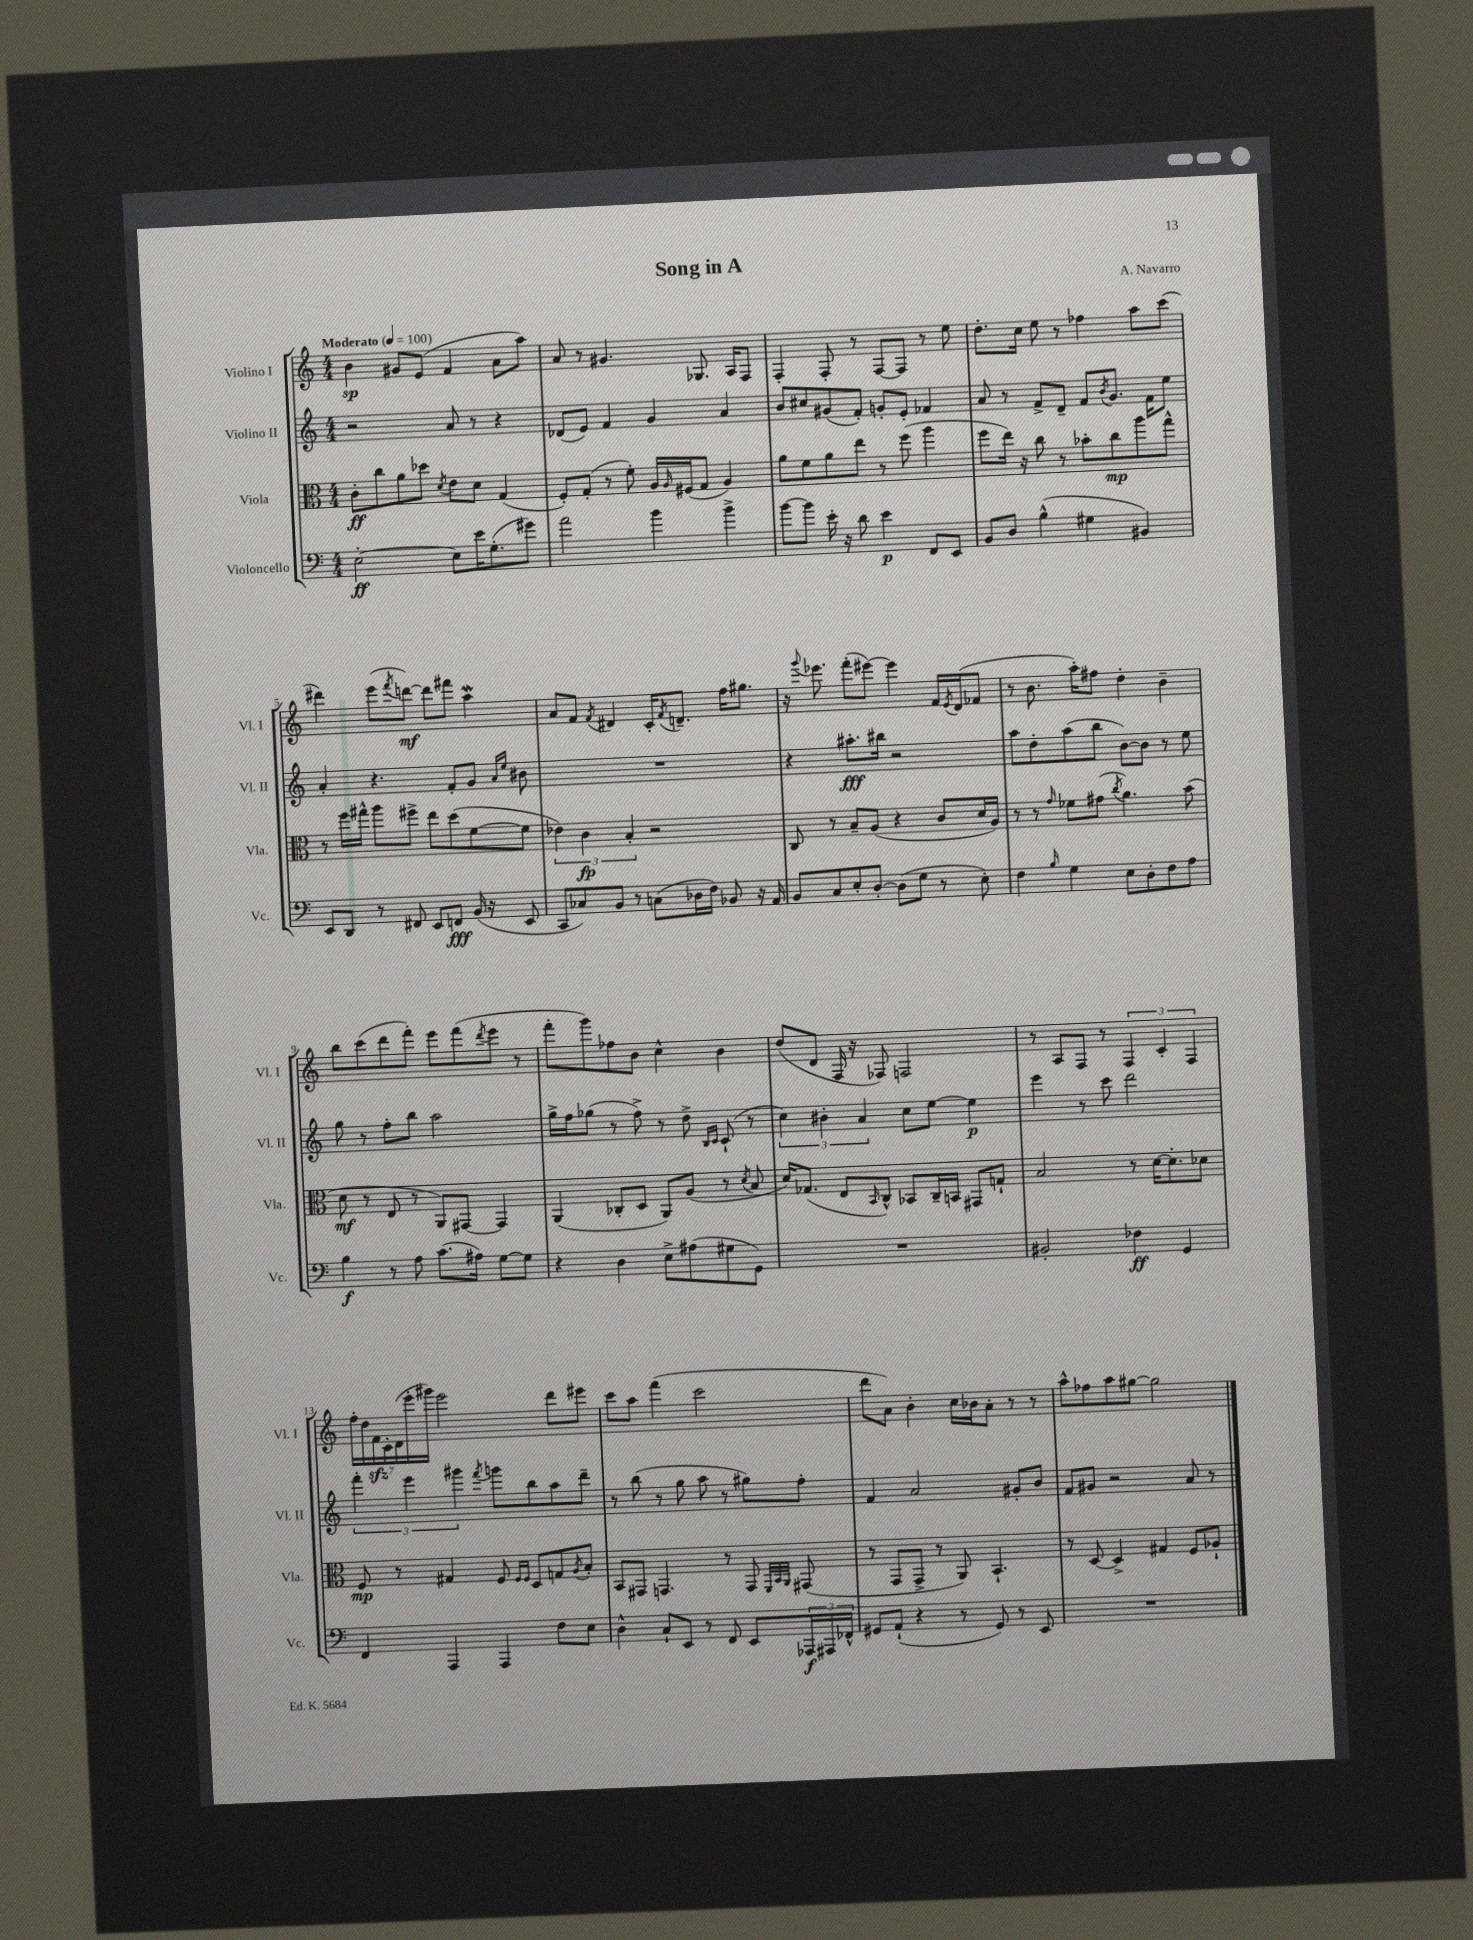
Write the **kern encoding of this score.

**kern	**dynam	**kern	**dynam	**kern	**dynam	**kern	**dynam
*part4	*part4	*part3	*part3	*part2	*part2	*part1	*part1
*staff4	*staff4	*staff3	*staff3	*staff2	*staff2	*staff1	*staff1
*I"Violoncello	*	*I"Viola	*	*I"Violino II	*	*I"Violino I	*
*I'Vc.	*	*I'Vla.	*	*I'Vl. II	*	*I'Vl. I	*
*clefF4	*	*clefC3	*	*clefG2	*	*clefG2	*
*k[]	*	*k[]	*	*k[]	*	*k[]	*
*M4/4	*	*M4/4	*	*M4/4	*	*M4/4	*
*MM100	*	*MM100	*	*MM100	*	*MM100	*
=1	=1	=1	=1	=1	=1	=1	=1
!	!	!	!	!	!	!LO:TX:a:B:t=Moderato	!
[2E'\	ff	8c'\L	ff	2r	.	4b\	sp
.	.	8cc\	.	.	.	.	.
.	.	8a\	.	.	.	8g#X/L	.
.	.	8dd-X\J	.	.	.	(8e/J	.
.	.	8qd/	.	.	.	.	.
8E\L]	.	8e\L	.	8a/	.	4f/	.
16e\K	.	8d\J	.	8r	.	.	.
(8.G'\	.	.	.	.	.	.	.
.	.	(4G/	.	4r	.	8a\L	.
8g#X\J)	.	.	.	.	.	8aa\J)	.
=2	=2	=2	=2	=2	=2	=2	=2
2a\	.	8F'/L)	.	(8d-X/L	.	8a/	.
.	.	(8G'/J	.	8e/J)	.	8r	.
.	.	8r	.	4f/	.	4.g#X/	.
.	.	8f'\)	.	.	.	.	.
4b\	.	16A/LL	.	4g/	.	.	.
.	.	16qqA/	.	.	.	.	.
.	.	(16F#X/J	.	.	.	.	.
.	.	8G/J	.	.	.	8.G-X/	.
4b^\	.	4A/)	.	4a/	.	.	.
.	.	.	.	.	.	16A/KL	.
.	.	.	.	.	.	8F/J	.
=3	=3	=3	=3	=3	=3	=3	=3
[8b\L	.	8a\L	.	8b/L	.	4F'/	.
8b\J]	.	8f\	.	8cc#X/	.	.	.
16e'\	.	8a\	.	(8g#X/	.	8F'/	.
16r	.	.	.	.	.	.	.
8d\	.	8ee\J	.	8f'/J)	.	8r	.
4e\	p	8r	.	8gn'/L	.	[8F/L	.
.	.	(8ff\	.	8e'/J	.	8F/J]	.
8FF/L	.	4aa\	.	4f-X/	.	8r	.
8EE/J	.	.	.	.	.	8ee\	.
=4	=4	=4	=4	=4	=4	=4	=4
8BB/L	.	8ff\L	.	8a/	.	8.dd'\L	.
8D/J	.	16ee\Jk)	.	8r	.	.	.
.	.	16r	.	.	.	16cc\Jk	.
(4B^^\	.	8cc\	.	8f^/L	.	8ee\	.
.	.	8r	.	8d~/J	.	8r	.
4G#X\	.	8b-X'\L	.	8f/L	.	4ff-X\	.
.	.	.	.	8qb/	.	.	.
.	.	8cc\	mp	8.g/J	.	.	.
4BB#X/)	.	8aa\	.	.	.	8aa\L	.
.	.	.	.	16f\KL	.	.	.
.	.	8gg^^\J	.	8ee\J	.	(8ccc\J	.
!!LO:LB:g=z
=5	=5	=5	=5	=5	=5	=5	=5
8EE/L	.	8r	.	4a'/	.	4ddd#X\)	.
8DD/J	.	16ff\LL	.	.	.	.	.
.	.	16gg#X^^\JJ	.	.	.	.	.
8r	.	8aa\L	.	4.r	.	(8eee\L	.
.	.	.	.	.	.	8qfff/	.
8FF#X/	.	8ff#X^\J	.	.	.	[8dddn\J)	mf
8EE/L	.	8ee\L	.	.	.	8ddd\L]	.
8FFn/J	fff	(8dd\	.	8f'/L	.	8fff#X\J	.
(16BB/	.	[8f\	.	8g/J	.	4aaW\	.
16r	.	.	.	.	.	.	.
.	.	.	.	16qqa/LL	.	.	.
.	.	.	.	16qqee/JJ	.	.	.
8EE/	.	8f\J]	.	8b#X\	.	.	.
=6	=6	=6	=6	=6	=6	=6	=6
8CC/L	.	6e-X\)	.	1r	.	8a/L	.
8C-X/)	.	.	.	.	.	8f/J	.
.	.	6c\	fp	.	.	.	.
.	.	.	.	.	.	8qf/	.
8BB/J	.	.	.	.	.	4d#X/	.
.	.	6B'/	.	.	.	.	.
8r	.	.	.	.	.	.	.
(8Cn\L	.	2r	.	.	.	16c'/KL	.
.	.	.	.	.	.	8qf/	.
.	.	.	.	.	.	8.dn~/J	.
16D-X\L	.	.	.	.	.	.	.
16F\JJ)	.	.	.	.	.	.	.
8BB-X/	.	.	.	.	.	16ff\KL	.
.	.	.	.	.	.	8.gg#X\J	.
16r	.	.	.	.	.	.	.
16AA/	.	.	.	.	.	.	.
=7	=7	=7	=7	=7	=7	=7	=7
8BB/L	.	8C/	.	4r	.	16r	.
.	.	.	.	.	.	8qqggg/	.
.	.	.	.	.	.	8.eee-X\	.
8C/	.	8r	.	.	.	.	.
8E'/	.	8B~/L	.	8.aa#X'\L	fff	(8fff'\L	.
[8D'/J	.	(8A/J	.	.	.	[8eee#X\J)	.
.	.	.	.	16bb#X\Jk	.	.	.
(8D\L]	.	4r	.	2r	.	4eee#\]	.
8G\J	.	.	.	.	.	.	.
8r	.	8c/L	.	.	.	16f/LL	.
.	.	.	.	.	.	8qe/	.
.	.	.	.	.	.	(16d/J	.
8E'\)	.	16d/L	.	.	.	8f-X/J	.
.	.	16A/JJ)	.	.	.	.	.
=8	=8	=8	=8	=8	=8	=8	=8
4F\	.	8r	.	8aa\L	.	8r	.
.	.	8r	.	8dd'\	.	8.b\	.
16qqB/	.	16qqg/	.	.	.	.	.
4G\	.	8f-X\L	.	(8aa\	.	.	.
.	.	.	.	.	.	16aa'\KL)	.
.	.	(8g#X\J	.	8bb\J	.	8ff#X\J	.
.	.	8qcc/	.	.	.	.	.
8E\L	.	4.a\)	.	[8b\L)	.	4dd'\	.
8D'\	.	.	.	8b\J]	.	.	.
8F\	.	.	.	8r	.	4b~\	.
8A\J	.	(8b\	.	8ee\	.	.	.
!!LO:LB:g=z
=9	=9	=9	=9	=9	=9	=9	=9
4B\	f	8d\	mf	8gg\	.	8bb\L	.
.	.	8r	.	8r	.	(8ccc\	.
8r	.	8E/	.	8ff'\L	.	8ddd\	.
8A\	.	8r	.	8bb\J	.	8fff'\J)	.
(8.c\L	.	8AA/L)	.	2aa\	.	8eee\L	.
.	.	[8GG#X/J	.	.	.	(8fff\	.
16A#X\Jk)	.	.	.	.	.	.	.
.	.	.	.	.	.	8qddd/	.
[8G\L	.	4GG#/]	.	.	.	8eee\J	.
8G\J]	.	.	.	.	.	8r	.
=10	=10	=10	=10	=10	=10	=10	=10
4r	.	(4AA/	.	16gg^\LL	.	8fff'\L	.
.	.	.	.	16ff\J	.	.	.
.	.	.	.	(8gg-X\J	.	8ggg\)	.
4D\	.	8C-X'/L	.	8r	.	8ff-X\	.
.	.	8D/J	.	8ff^\)	.	8b\J	.
8E^\L	.	8AA/L)	.	8r	.	4cc^^\	.
(8A#X\	.	(8A/J	.	8dd^\	.	.	.
.	.	.	.	16qqB/LL	.	.	.
.	.	.	.	16qqc/JJ	.	.	.
8G#X\	.	8r	.	(8c`/	.	4b\	.
.	.	8qd/	.	.	.	.	.
8GG\J)	.	8B/	.	8r	.	.	.
=11	=11	=11	=11	=11	=11	=11	=11
1r	.	16d/KL)	.	6cc\)	.	(8dd/L	.
.	.	(8.G-X/J	.	.	.	.	.
.	.	.	.	.	.	8d/J	.
.	.	.	.	6b#X'\	.	.	.
.	.	8E/L	.	.	.	16F/	.
.	.	.	.	.	.	16r	.
.	.	.	.	6a/	.	.	.
.	.	16qqBB/	.	.	.	.	.
.	.	8C^^/J)	.	.	.	8F-X/)	.
.	.	8BB-X/L	.	8cc\L	.	2Fn/	.
.	.	16C~/L	.	[8ee\J	.	.	.
.	.	16BBn/JJ	.	.	.	.	.
.	.	8GG#X/L	.	4ee\]	p	.	.
.	.	8Gn`/J	.	.	.	.	.
=12	=12	=12	=12	=12	=12	=12	=12
2BB#X'/	.	2B/	.	4eee\	.	8r	.
.	.	.	.	.	.	8A/L	.
.	.	.	.	8r	.	8F/J	.
.	.	.	.	8ccc\	.	8r	.
4F-X\	ff	8r	.	2ddd\	.	6F/	.
.	.	[16d\KL	.	.	.	.	.
.	.	.	.	.	.	6c'/	.
.	.	8.d'\]	.	.	.	.	.
4GG/	.	.	.	.	.	.	.
.	.	.	.	.	.	6F/	.
.	.	8d-X\J	.	.	.	.	.
!!LO:LB:g=z
=13	=13	=13	=13	=13	=13	=13	=13
4FF/	.	8F/	mp	6fff'\	.	28ff'\LL	.
.	.	.	.	.	.	28dd\	.
.	.	.	.	.	.	28fzz\	.
.	.	.	.	.	.	28c'\	.
.	.	8r	.	.	.	.	.
.	.	.	.	.	.	(28d\	.
.	.	.	.	6eee\	.	.	.
.	.	.	.	.	.	28eee'\	.
.	.	.	.	.	.	28ggg#X\JJ)	.
4AAA/	.	4G#X/	.	.	.	2eee\	.
.	.	.	.	6ggg#X\	.	.	.
.	.	.	.	8qfff/	.	.	.
4AAA/	.	8F/	.	8gggn\L	.	.	.
.	.	16qqF/LL	.	.	.	.	.
.	.	16qqF/JJ	.	.	.	.	.
.	.	8D/L	.	8bb\	.	.	.
8F\L	.	8Gn/	.	8aa\	.	8ddd\L	.
.	.	8qA/	.	.	.	.	.
8E\J	.	8B'/J	.	8ddd~\J	.	8eee#X\J	.
=14	=14	=14	=14	=14	=14	=14	=14
4D^^\	.	8BB/L	.	8r	.	8ccc\L	.
.	.	8GG#X/J	.	(8bb\	.	8aa\J	.
8C`/L	.	4.GGn/	.	8r	.	(4fff\	.
8EE/J	.	.	.	8gg\	.	.	.
8r	.	.	.	8aa\	.	2ccc\	.
8FF/	.	8r	.	8r	.	.	.
8EE/L	.	8GG/	.	8gg#X\L)	.	.	.
.	.	32qqFF/LLL	.	.	.	.	.
.	.	32qqBB/	.	.	.	.	.
.	.	32qqAA/JJJ	.	.	.	.	.
24AAA-X/L	f	(8GG#X/	.	8ff'\J	.	.	.
24AAA#X/	.	.	.	.	.	.	.
24FF-X^^/JJ	.	.	.	.	.	.	.
=15	=15	=15	=15	=15	=15	=15	=15
8GG#X/L	.	8r	.	4f/	.	8ddd\L	.
(8AA`/J	.	8GG/L	.	.	.	8a\J)	.
4r	.	8GG^/J	.	2a/	.	4b'\	.
.	.	8r	.	.	.	.	.
8r	.	8AA/)	.	.	.	16cc\LL	.
.	.	.	.	.	.	16b-X\J	.
8GG#/)	.	4.BB`/	.	.	.	8a'\J	.
8r	.	.	.	8g#X'/L	.	8r	.
8EE/	.	.	.	8b/J	.	8r	.
=16	=16	=16	=16	=16	=16	=16	=16
1r	.	8r	.	8f/L	.	8aa^^\L	.
.	.	[8D/	.	8g#X/J	.	8ff-X\	.
.	.	4D^/]	.	2r	.	8aa\	.
.	.	.	.	.	.	[8gg#X\J	.
.	.	4G#X/	.	.	.	2gg#\]	.
.	.	8F/L	.	8a/	.	.	.
.	.	8A-X`/J	.	8r	.	.	.
==	==	==	==	==	==	==	==
*-	*-	*-	*-	*-	*-	*-	*-
